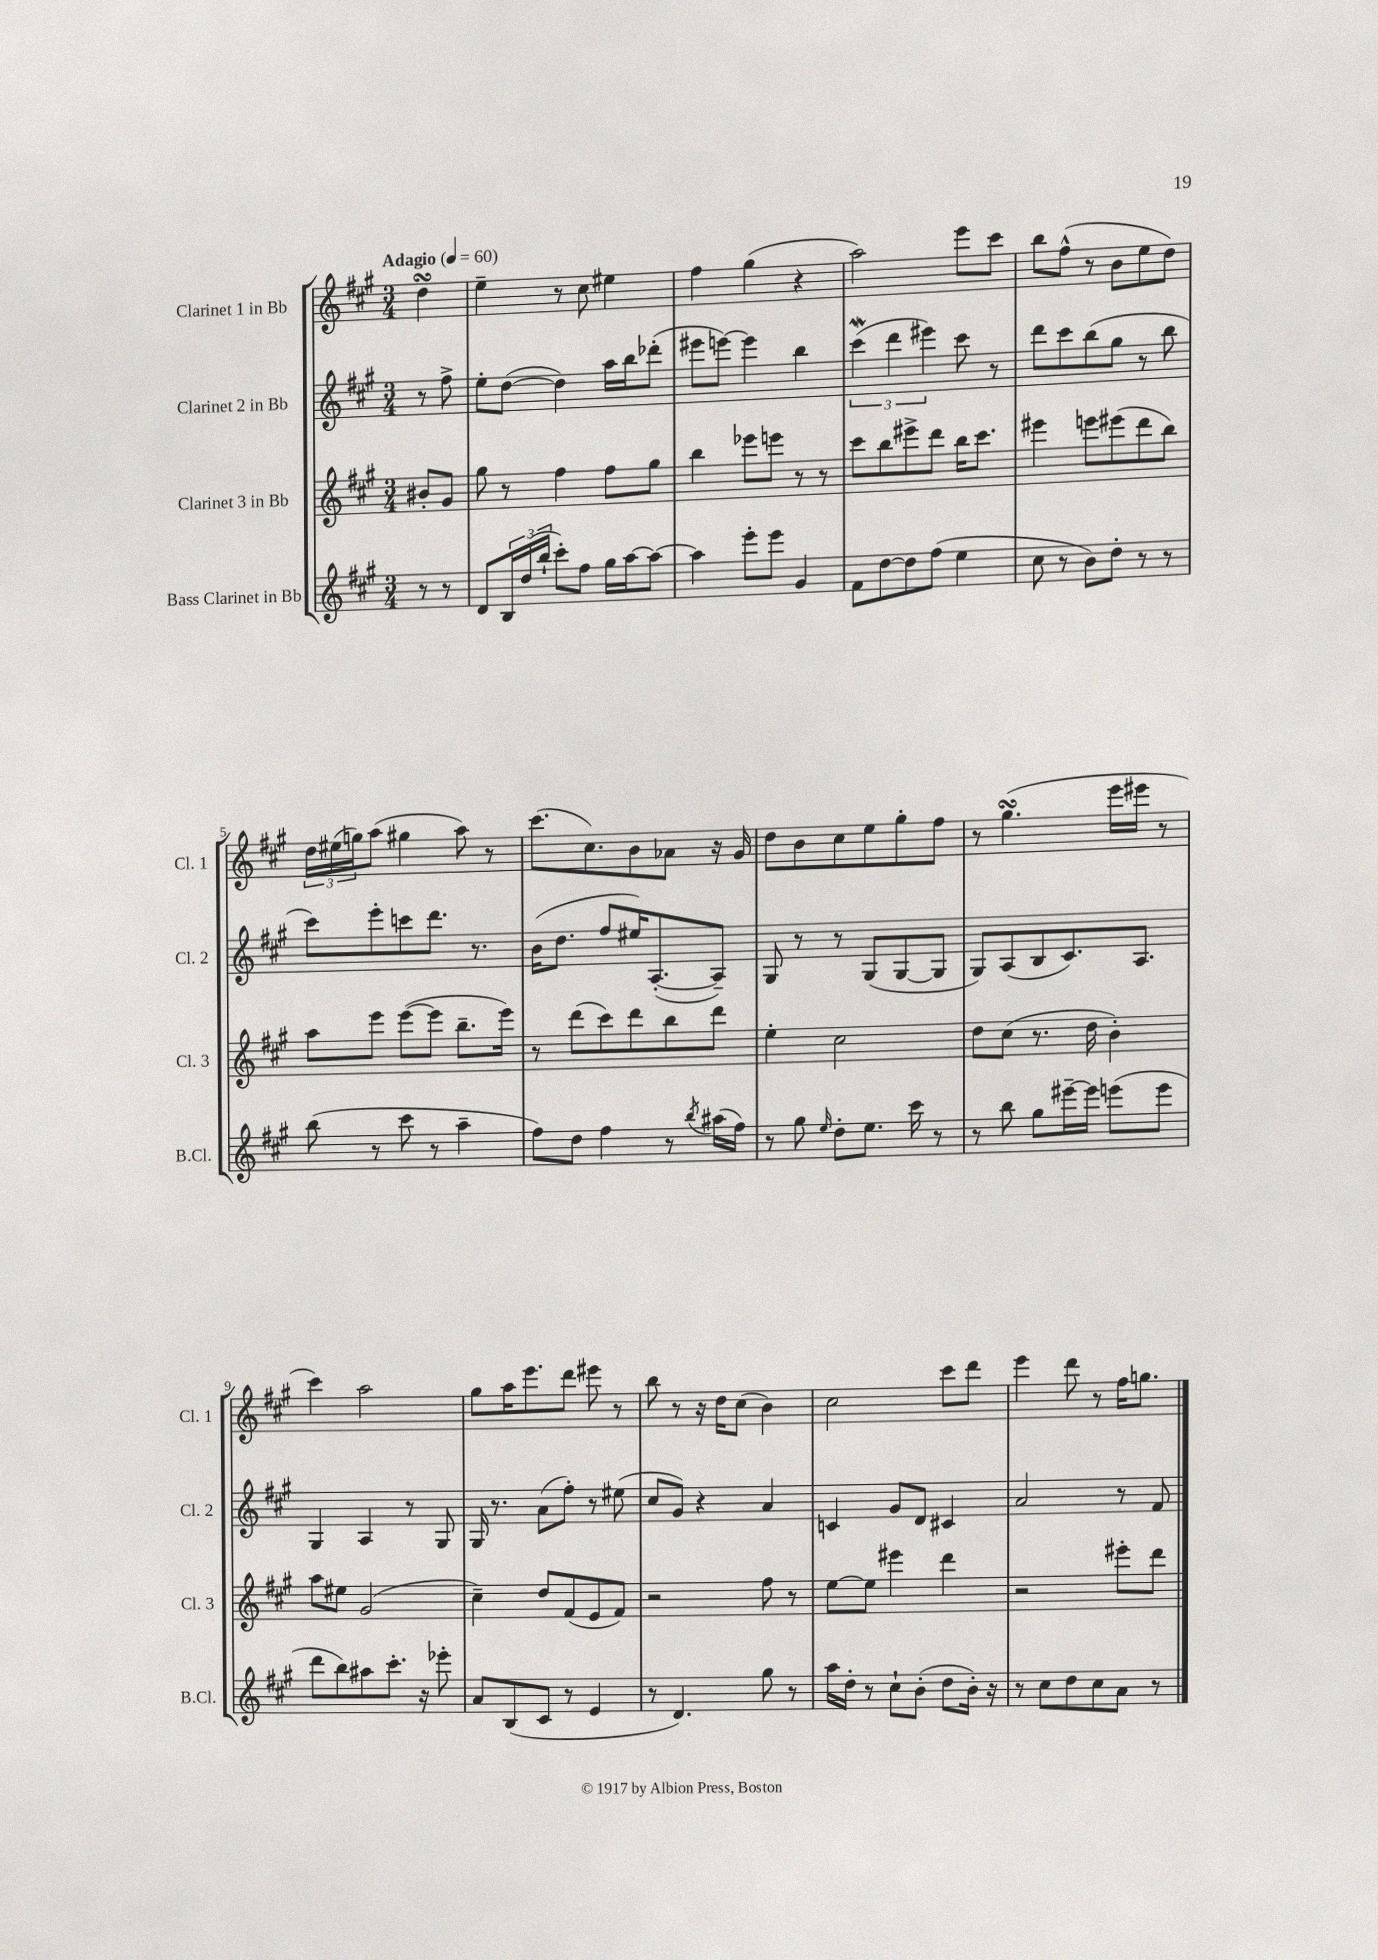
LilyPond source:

<<
\new StaffGroup <<
\new Staff = "s0" \with { instrumentName = "Clarinet 1 in Bb" shortInstrumentName = "Cl. 1" } {
    \clef treble \key a \major \numericTimeSignature \time 3/4 \partial 4 \tempo "Adagio" 4 = 60
    d''4\turn |
    e''4-- r8 cis''8 eis''4 |
    fis''4 gis''4( r4 |
    a''2) e'''8 cis'''8 |
    b''8 fis''8-^( r8 b'8 e''8 d''8) |
    \tuplet 3/2 { d''16 eis''16( g''16) } a''8( gis''4 a''8) r8 |
    cis'''8.( cis''8.) b'8 aes'8 r16 gis'16 |
    d''8 b'8 cis''8 e''8 gis''8-. fis''8 |
    r8 gis''4.\turn( e'''16 eis'''16 r8 |
    cis'''4) a''2 |
    gis''8 a''16 e'''8. d'''8 eis'''8 r8 |
    b''8 r8 r16 d''16 cis''8( b'4) |
    cis''2 cis'''8 d'''8 |
    e'''4 d'''8 r8 fis''16 g''8. \bar "|." |
}
\new Staff = "s1" \with { instrumentName = "Clarinet 2 in Bb" shortInstrumentName = "Cl. 2" } {
    \clef treble \key a \major \numericTimeSignature \time 3/4 \partial 4
    r8 fis''8-> |
    e''8-. d''8~( d''4) a''16 b''16 des'''8-.( |
    eis'''8 e'''8~) e'''4 b''4 |
    \tuplet 3/2 { cis'''4\mordent( d'''4 eis'''4) } cis'''8 r8 |
    d'''8 cis'''8 b''8( gis''8 r8 b''8 |
    cis'''8) e'''8-. c'''8 d'''8. r8. |
    b'16( d''8. fis''8 eis''16) a8.~-.( a8--) |
    gis8 r8 r8 gis8( gis8~ gis8 |
    gis8) a8( b8 cis'8.) a8. |
    gis4 a4 r8 gis8 |
    gis16 r8. a'8( fis''8-.) r8 eis''8( |
    cis''8 gis'8) r4 a'4 |
    c'4 gis'8 d'8 cis'4 |
    a'2 r8 fis'8 \bar "|." |
}
\new Staff = "s2" \with { instrumentName = "Clarinet 3 in Bb" shortInstrumentName = "Cl. 3" } {
    \clef treble \key a \major \numericTimeSignature \time 3/4 \partial 4
    bis'8-. gis'8 |
    gis''8 r8 fis''4 fis''8 gis''8 |
    b''4 ees'''8 e'''8 r8 r8 |
    cis'''8 b''8 eis'''8-> d'''8 b''16 cis'''8. |
    eis'''4 e'''8 eis'''8( d'''8 b''8) |
    a''8 e'''8 e'''8~( e'''8 b''8.-- e'''16) |
    r8 d'''8( cis'''8) d'''8 b''8 d'''8 |
    e''4-. cis''2 |
    d''8 cis''8( r8. d''16 b'4-.) |
    a''8 eis''8 gis'2( |
    cis''4--) d''8 fis'8( e'8 fis'8) |
    r2 fis''8 r8 |
    e''8~ e''8 eis'''4 d'''4 |
    r2 eis'''8-. d'''8 \bar "|." |
}
\new Staff = "s3" \with { instrumentName = "Bass Clarinet in Bb" shortInstrumentName = "B.Cl." } {
    \clef treble \key a \major \numericTimeSignature \time 3/4 \partial 4
    r8 r8 |
    d'8 \tuplet 3/2 { b16 d''16( b''16-! } cis'''8-.) fis''8 gis''16 a''16~ a''8~ |
    a''4 e'''8-. e'''8 gis'4 |
    fis'8 d''8~ d''8 fis''8( e''4 |
    cis''8 r8 b'8) d''8-. r8 r8 |
    b''8( r8 cis'''8 r8 a''4-- |
    fis''8) d''8 fis''4 r8 \acciaccatura { b''8 } ais''16( fis''16) |
    r8 gis''8 \grace { e''16 } d''8-. e''8. cis'''16 r8 |
    r8 b''8 gis''8 eis'''16~-- eis'''16 e'''8( e'''8 |
    d'''8 b''8) ais''8 cis'''8.-. r16 ees'''8-. |
    a'8 b8( cis'8 r8 e'4 |
    r8 d'4.) gis''8 r8 |
    a''16 d''16-. r8 cis''8-! b'8-.( d''8 b'16-.) r16 |
    r8 cis''8 d''8 cis''8 a'8 r8 \bar "|." |
}
>>
>>
